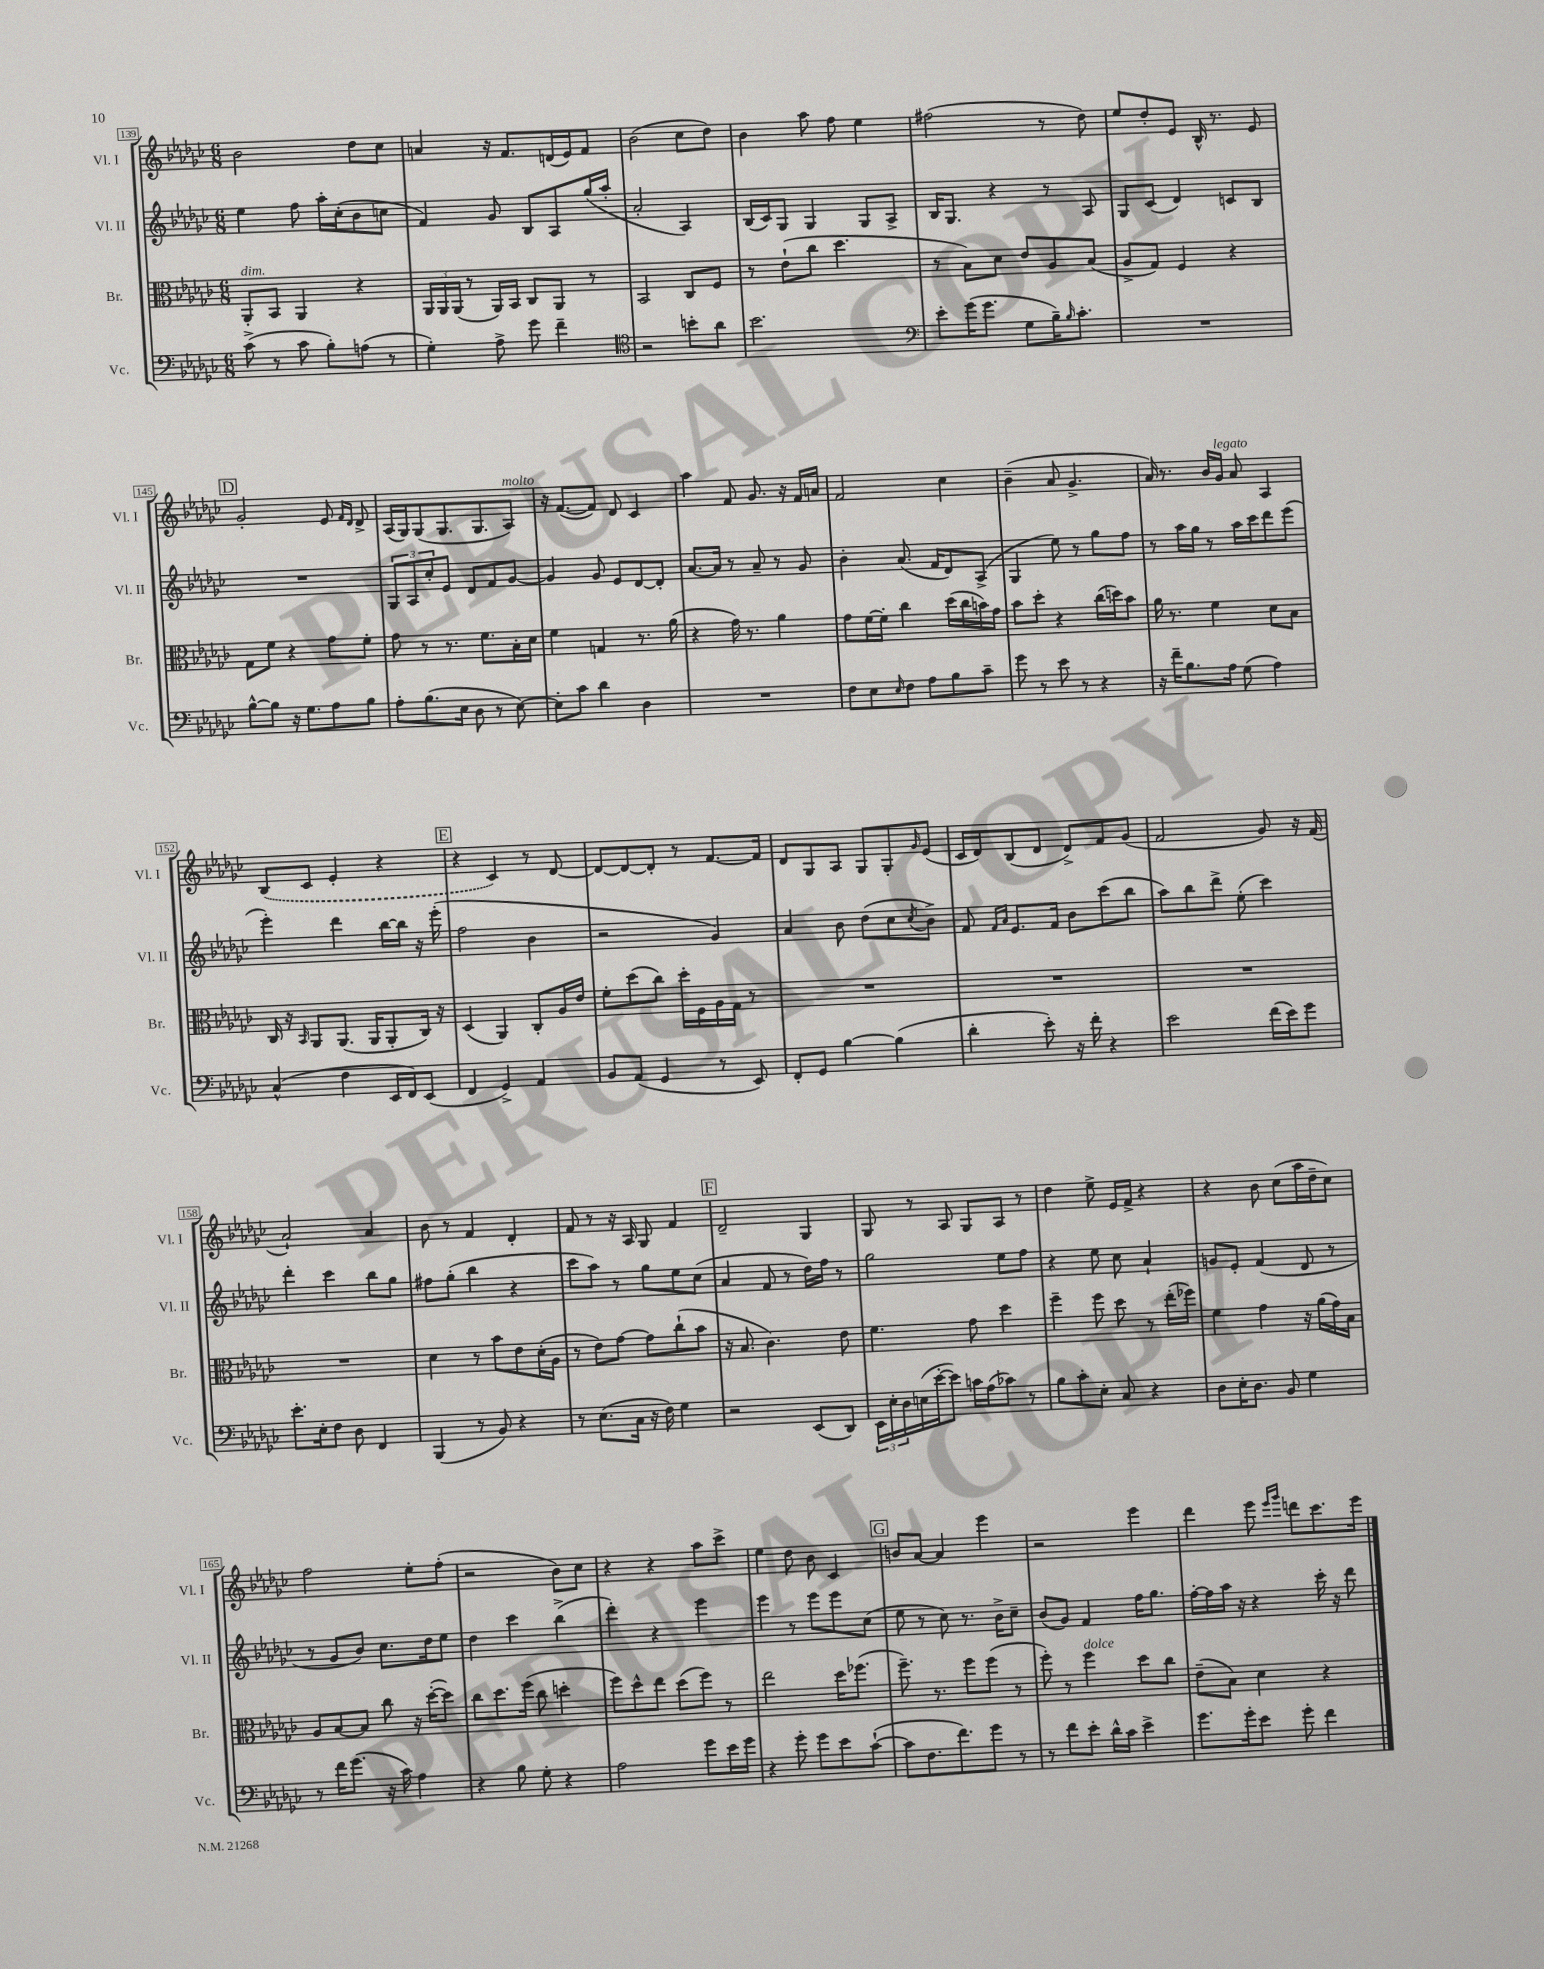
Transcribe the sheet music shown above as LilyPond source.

<<
\new StaffGroup <<
\new Staff = "s0" \with { instrumentName = "Vl. I" shortInstrumentName = "Vl. I" } {
    \clef treble \key ges \major \numericTimeSignature \time 6/8
    bes'2 des''8 ces''8 |
    a'4 r16 f'8. d'16( ees'16) f'8 |
    bes'2( ces''8 des''8) |
    bes'4 aes''8 f''8 ees''4 |
    fis''2( r8 des''8) |
    ees''8 des''8-. ees'8 bes16-^ r8. ees'8 |
    \mark \markup { \box "D" } ges'2-. ees'8 \grace { f'16 des'16 } des'8-> |
    aes16( ges16) ges8( ges8. ges8. aes8^\markup { \italic "molto" }) |
    r16 f'8.~( f'8) des'8 ces'4 |
    aes''4 f'8 ges'8. r16 f'16 a'16 |
    f'2 ces''4 |
    bes'4--( aes'8 ges'4.-> |
    aes'16) r8. bes'16 ges'16^\markup { \italic "legato" } aes'8 aes4 |
    \once \slurDashed bes8( ces'8 ees'4-. r4 |
    \mark \markup { \box "E" } r4 ces'4) r8 des'8~ |
    des'8~ des'8~ des'8-. r8 f'8.~ f'16 |
    des'8 ges8 aes8 ges8 ges8-. \grace { ges'16 } ees'8( |
    ces'16 des'16) bes8( des'8 des'8->) f'8 ges'8( |
    f'2 ges'8) r16 f'16( |
    aes'2-!) aes'4 |
    bes'8 r8 f'4 des'4-. |
    f'8 r8 r16 aes16 ges8 f'4 |
    \mark \markup { \box "F" } des'2-- ges4 |
    ges8 r8 aes8 ges8 aes8 r8 |
    des''4 ees''8-> ees'16 f'16-> r4 |
    r4 bes'8 ces''8( aes''16 des''16-- ces''8) |
    f''2 ees''8-. f''8-.( |
    r2 bes'8) ces''8 |
    r4 r4 aes''8 ces'''8-> |
    ees''4 des''8 bes'8 ces'4 |
    \mark \markup { \box "G" } b'8 aes'8~ aes'4 ees'''4 |
    r2 ees'''4 |
    des'''4 ees'''8 \grace { ees'''16 ges'''16 } d'''8 ces'''8. ees'''16 \bar "|." |
}
\new Staff = "s1" \with { instrumentName = "Vl. II" shortInstrumentName = "Vl. II" } {
    \clef treble \key ges \major \numericTimeSignature \time 6/8
    ees''4 f''8 aes''16-. ces''16-.( bes'8 c''8 |
    f'4) ges'8 bes8 aes8 ges''16( aes''16-. |
    aes'2-. aes4) |
    bes16( ces'16) ges8 ges4 ges8 aes8-> |
    bes16 ges8. r4 r8 aes8 |
    ges8 ces'8( des'4) c'8 bes8 |
    \mark \markup { \box "D" } R2. |
    \tuplet 3/2 { ges8 aes8 ces''8-. } ees'8 des'8 f'8 ges'8~ |
    ges'4 ges'8 ees'8 des'8~ des'8-. |
    aes'8.~ aes'16 r8 aes'8-- r8 ges'8 |
    bes'4-. aes'8.( f'16 des'8) aes8->( |
    ges4 ees''8) r8 ges''8 f''8 |
    r8 aes''16 ges''16 r8 aes''16 ces'''16 des'''8 ees'''8( |
    ees'''4-.) des'''4 bes''16~ bes''16 r16 ees'''16-.( |
    \mark \markup { \box "E" } f''2 bes'4 |
    r2 ges'4) |
    aes'4 bes'8 des''8( ces''8 \acciaccatura { ces''8 } bes'8->) |
    f'8 \grace { f'16 aes'16 } ees'8. f'16 bes'8 ces'''8( bes''8 |
    aes''8) bes''8 des'''8-> ees''8-.( ces'''4) |
    des'''4-. ces'''4 bes''8 ges''8 |
    fis''8 ges''8-.( bes''4 r4 |
    ces'''8 aes''8) r8 ges''8 ees''8 ces''8( |
    \mark \markup { \box "F" } aes'4 f'8 r8 des''16) f''16 r8 |
    ges''2 ees''8 f''8 |
    r4 ees''8 ces''8 aes'4-! |
    g'8 ees'8-. f'4( des'8 r8 |
    r8 ges'8 bes'8) ces''8. des''16 ees''8 |
    des''4 ces'''4 bes''4->( |
    des'''4-.) r4 ees'''4 |
    ees'''4 r8 ees'''8 ees'''8 ces''8( |
    \mark \markup { \box "G" } ees''8 r8 ces''8) r8. bes'16-> ces''8-- |
    bes'8( ges'8) f'4 f''16 ges''8. |
    f''16~-. f''16 aes''16 r16 r4 ces'''16-. r16 des'''8 \bar "|." |
}
\new Staff = "s2" \with { instrumentName = "Br." shortInstrumentName = "Br." } {
    \clef alto \key ges \major \numericTimeSignature \time 6/8
    aes,8-.^\markup { \italic "dim." } bes,8 aes,4 r4 |
    \tuplet 3/2 { aes,16 aes,16 aes,16( } r8 aes,16) bes,16 ces8 aes,8 r8 |
    bes,2 ces8 f8 |
    r8 ees'8-!( ces''8 des''4. |
    r8 bes8) des'8 ees'8 aes8 bes8( |
    aes8-> ges8) f4 r4 |
    \mark \markup { \box "D" } ges8 f'8 r4 ges'8 f'8-. |
    ges'8 r8 r8. f'8. bes16-. des'16 |
    f'4 g4 r8. aes'16( |
    r4 ges'16) r8. aes'4 |
    ges'8 f'16~ f'16-. ces''4 des''16( ces''16 b'16) ges'16 |
    bes'8 des''8-. r4 ces''16( d''16) bes'8 |
    aes'16 r8. f'4 des'8 bes8 |
    ces16 r16 \grace { bes,16 } aes,8 aes,8.( aes,16 aes,8-. ces16) r16 |
    \mark \markup { \box "E" } des4( aes,4) ces8-. aes16 ees'16 |
    f'8-. des''8( ces''8) des''16-. f16 aes16 ges16 r8 |
    R2. |
    R2. |
    R2. |
    R2. |
    des'4 r8 bes'8 ees'8 des'16-.( aes16 |
    r8 ees'8) ges'8~ ges'8 ces''8-!( bes'8 |
    \mark \markup { \box "F" } r16 bes8. ces'4.) ees'8 |
    f'4. ges'8 des''4 |
    f''4-- f''8 des''8 r8 ees''16-.( fes''16) |
    f'4 ges'4 r16 aes'16( ges'16) bes16 |
    aes8 bes8~ bes8 ces''8 r16 des''16~-.( des''8) |
    ces''8 des''8. f''16( ces''8 d''4-. |
    f''8) des''8-^ ees''8 des''8( f''8) r8 |
    ees''2 des''16 fes''8.( |
    \mark \markup { \box "G" } f''8.--) r8. f''8 f''8( r8 |
    f''8-.) r8 f''4^\markup { \italic "dolce" } des''8 ces''8 |
    ees'8--( bes8) des'4 r4 \bar "|." |
}
\new Staff = "s3" \with { instrumentName = "Vc." shortInstrumentName = "Vc." } {
    \clef bass \key ges \major \numericTimeSignature \time 6/8
    ces'8->( r8 ces'8 bes8-.) a8( r8 |
    ges4-.) aes8-> ges'8 f'4-- |
    \clef tenor r2 b'8-. aes'8 |
    bes'2. |
    \clef bass ees'8-. ges'16( ges'8. ges8 bes16--) \grace { bes16 } ces'8.-. |
    R2. |
    \mark \markup { \box "D" } bes8~-^ bes8 r16 ges8. aes8 bes8 |
    aes8-. bes8.( ees16 des8 r8 ees8~) |
    ees8-. ces'8 des'4 des4 |
    R2. |
    f8 ees8 \grace { ees16 } f8 aes8 bes8 ces'8-- |
    ges'8 r8 ees'8 r8 r4 |
    r16 f'16-- bes8. aes16 ges8( aes4) |
    ces4-^( f4 ees,16 f,16) ees,8( |
    \mark \markup { \box "E" } f,4 ges,4->) aes,4 |
    bes,8 aes,8( ges,4 r8 ees,8) |
    f,8-. ges,8 bes4~ bes4( |
    des'4-. ees'8-.) r16 f'16-. r4 |
    ees'2 f'16( ees'16) ges'8 |
    ees'8.-. ees16-. f8 des8 f,4 |
    bes,,4( r8 bes,8) r4 |
    r8 ees8.( ces16 r16 f16) ges4 |
    \mark \markup { \box "F" } r2 ees,8( des,8) |
    \tuplet 3/2 { ees,16 ees16-. des16 } e16( ees'16~-. ees'8) c'16 aes16( ces'8) r8 |
    bes8 ces'8-. ees8-. ces8 r4 |
    des8 ees16-. des8. bes,8 ges4 |
    r8 f'16 ges'8.( r16 ces'16) aes4 |
    r4 bes8 ges8-. r4 |
    aes2 ges'8 ees'16 ges'16 |
    r4 ges'8-. ges'8 ees'8 ces'8~-!( |
    \mark \markup { \box "G" } ces'8 f8. f'8.) ges'8 r8 |
    r8 f'8 ees'8-. des'16-^ ces'16 ees'4-> |
    ges'8. ges'16-. ees'8 ges'8-. f'4 \bar "|." |
}
>>
>>
\layout { \context { \Score currentBarNumber = #139 \override BarNumber.stencil = #(make-stencil-boxer 0.1 0.3 ly:text-interface::print) } }
